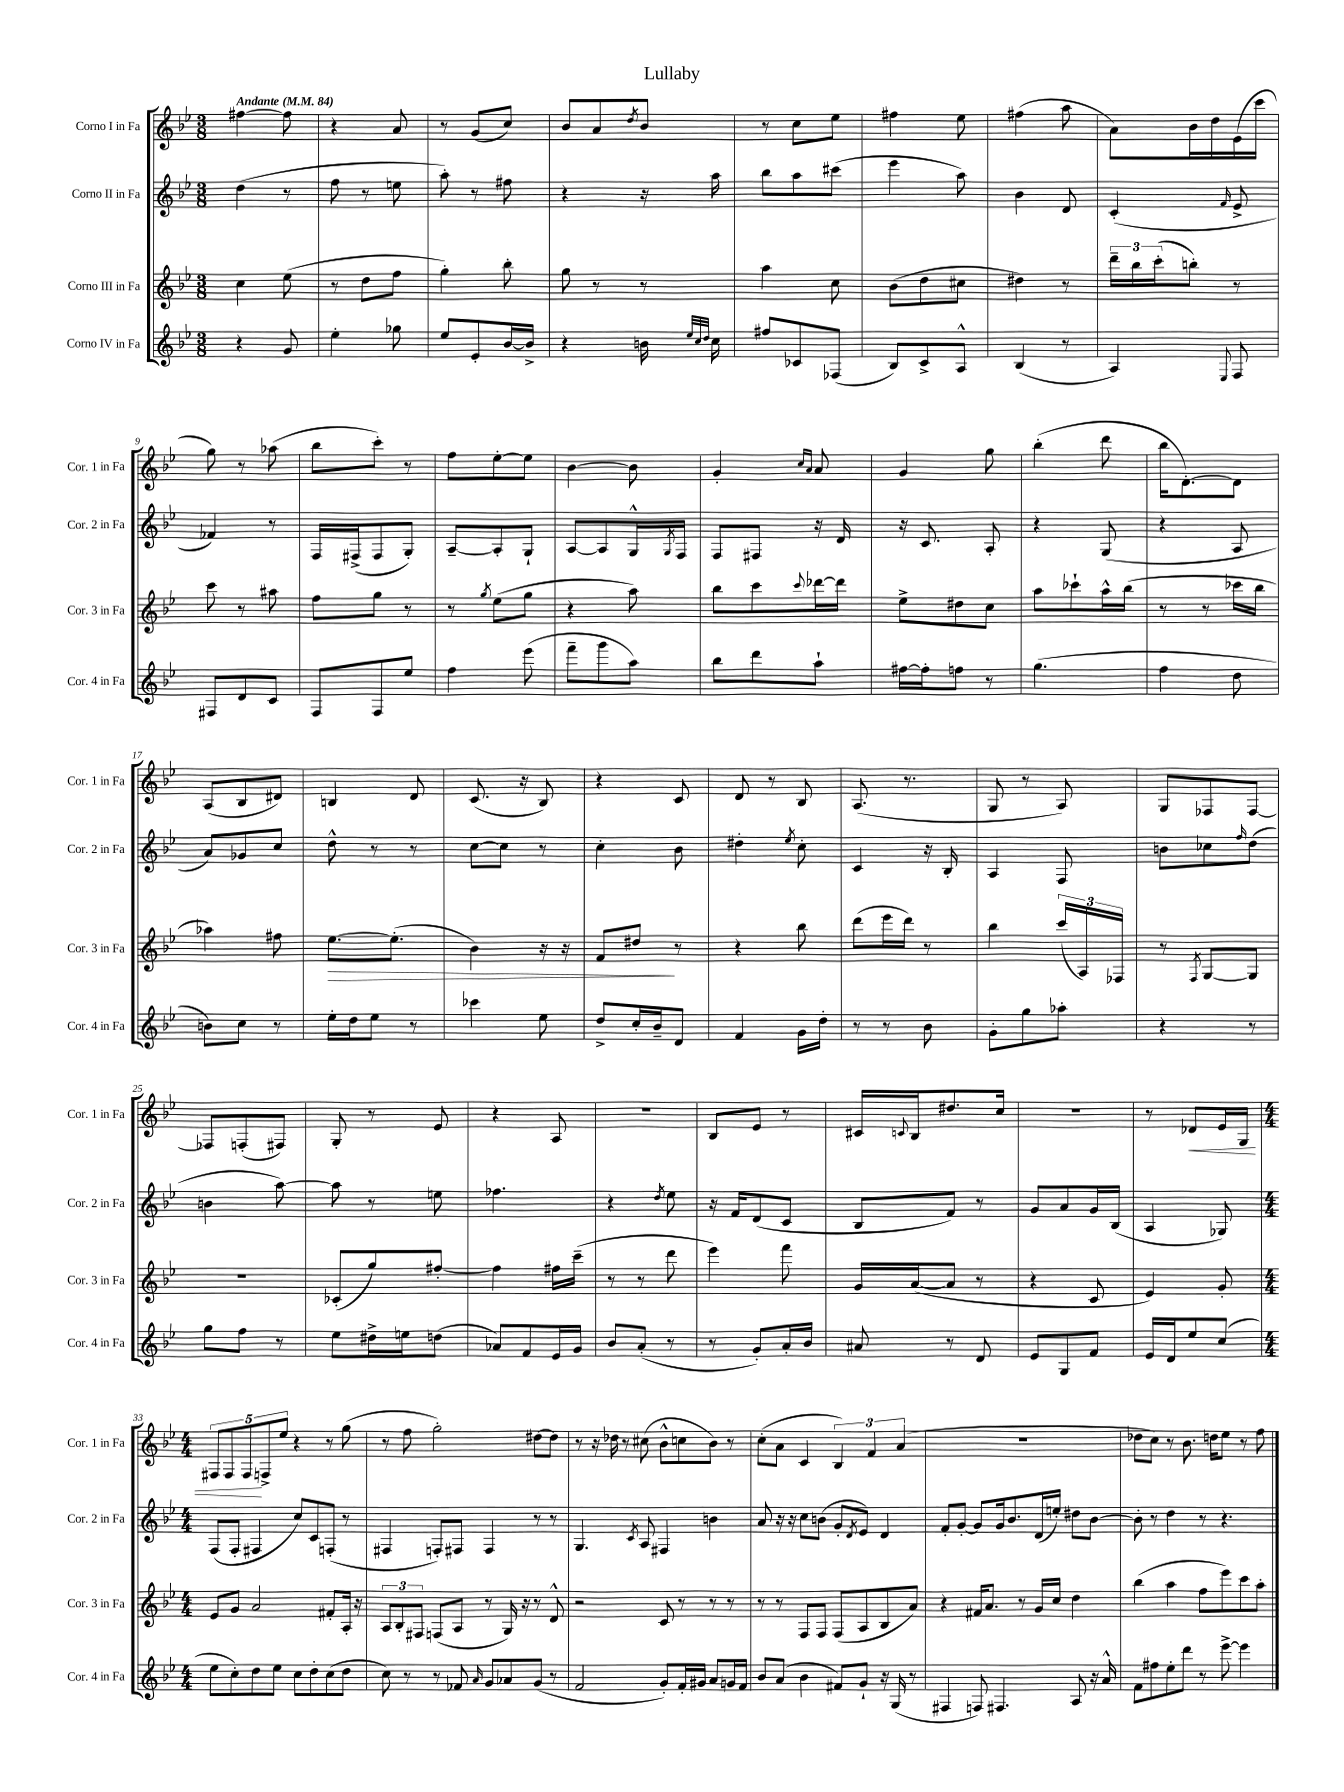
\header { title = "Lullaby" }
<<
\new StaffGroup <<
\new Staff = "s0" \with { instrumentName = "Corno I in Fa" shortInstrumentName = "Cor. 1 in Fa" } {
    \clef treble \key bes \major \numericTimeSignature \time 3/8 \tempo "Andante" 4 = 84
    fis''4~ fis''8 |
    r4 a'8 |
    r8 g'8( c''8) |
    bes'8 a'8 \acciaccatura { d''8 } bes'8 |
    r8 c''8 ees''8 |
    fis''4 ees''8 |
    fis''4( a''8 |
    a'8) bes'16 d''16 ees'16( c'''16 |
    g''8) r8 aes''8( |
    bes''8 c'''8-.) r8 |
    f''8 ees''8~-. ees''8 |
    bes'4~ bes'8 |
    g'4-. \grace { c''16 a'16 } a'8 |
    g'4 g''8 |
    bes''4-.( d'''8 |
    bes''16 d'8.~-.) d'8 |
    a8( bes8 dis'8) |
    b4 d'8 |
    c'8.( r16 bes8) |
    r4 c'8 |
    d'8 r8 bes8 |
    a8.( r8. |
    g8 r8 a8) |
    g8 fes8 fes8~ |
    fes8 f8-.( fis8) |
    g8-. r8 ees'8 |
    r4 a8 |
    R4. |
    bes8 ees'8 r8 |
    cis'16 \appoggiatura { c'8 } bes16 dis''8. c''16 |
    R4. |
    r8 des'8\< ees'16 g16 |
    \numericTimeSignature \time 4/4 \tuplet 5/4 { fis8 fis8 fis8\! f8-> ees''8 } r4 r8 g''8( |
    r8 f''8 g''2-.) dis''8~ dis''8 |
    r8 r16 des''16 r8 cis''8( bes'8-^ c''8 bes'8) r8 |
    c''8-.( a'8 c'4 \tuplet 3/2 { bes4) f'4 a'4( } |
    R1 |
    des''8 c''8) r8 bes'8. d''16 ees''8 r8 f''8 \bar "|." |
}
\new Staff = "s1" \with { instrumentName = "Corno II in Fa" shortInstrumentName = "Cor. 2 in Fa" } {
    \clef treble \key bes \major \numericTimeSignature \time 3/8
    d''4( r8 |
    f''8 r8 e''8 |
    a''8-.) r8 fis''8 |
    r4 r16 a''16 |
    bes''8 a''8 cis'''8( |
    ees'''4 a''8) |
    bes'4 d'8 |
    c'4-.( \grace { f'16 } ees'8-> |
    fes'4) r8 |
    f16 fis16->( fis8 g8-.) |
    a8~-- a8-. g8-! |
    a8~ a8 g16-^ \acciaccatura { g8 } f16 |
    f8 fis8 r16 d'16 |
    r16 c'8. a8-. |
    r4 g8( |
    r4 a8 |
    a'8) ges'8 c''8 |
    d''8-^ r8 r8 |
    c''8~ c''8 r8 |
    c''4-. bes'8 |
    dis''4-. \acciaccatura { ees''8 } c''8-. |
    c'4 r16 bes16-. |
    a4 f8 |
    b'8 ces''8 \grace { f''16 } d''8( |
    b'4 a''8~) |
    a''8 r8 e''8 |
    fes''4. |
    r4 \acciaccatura { d''8 } ees''8 |
    r16 f'16 d'8( c'8 |
    bes8 f'8) r8 |
    g'8 a'8 g'16 bes16( |
    a4 ges8) |
    \numericTimeSignature \time 4/4 f8( f8-. fis4 c''8) c'8 f8-.( r8 |
    fis4 f8-.) fis8 fis4 r8 r8 |
    g4. \acciaccatura { c'8 } a8 fis4 b'4 |
    a'8 r16 r16 c''8 b'8( g'8-. \acciaccatura { d'8 } ees'8) d'4 |
    f'8-. g'8~-. g'8 g'16 bes'8. d'16( e''16-.) dis''8 bes'8~ |
    bes'8-. r8 d''4 r8 r4. \bar "|." |
}
\new Staff = "s2" \with { instrumentName = "Corno III in Fa" shortInstrumentName = "Cor. 3 in Fa" } {
    \clef treble \key bes \major \numericTimeSignature \time 3/8
    c''4 ees''8( |
    r8 d''8 f''8 |
    g''4-.) bes''8-. |
    g''8 r8 r8 |
    a''4 c''8 |
    bes'8( d''8 cis''8 |
    dis''4) r8 |
    \tuplet 3/2 { d'''16-- bes''16 c'''16-.( } b''8-.) r8 |
    c'''8 r8 ais''8 |
    f''8 g''8 r8 |
    r8 \acciaccatura { g''8 } ees''8( g''8 |
    r4 a''8) |
    bes''8 c'''8 \appoggiatura { c'''8 } des'''16~ des'''16 |
    ees''8-> dis''8 c''8 |
    a''8 ces'''8-! a''16-^ bes''16( |
    r8 r8 ces'''16 bes''16 |
    aes''4) fis''8 |
    ees''8.~\> ees''8.-.( |
    bes'4) r16 r16 |
    f'8 dis''8\! r8 |
    r4 bes''8 |
    d'''8( ees'''16 d'''16) r8 |
    bes''4 \tuplet 3/2 { c'''16( a16) fes16 } |
    r8 \acciaccatura { f8 } g8~ g8 |
    r4. |
    ces'8-.( g''8) fis''8~-. |
    fis''4 fis''16 c'''16--( |
    r8 r8 d'''8 |
    ees'''4) f'''8 |
    g'16 a'16~( a'8 r8 |
    r4 c'8 |
    ees'4) g'8-. |
    \numericTimeSignature \time 4/4 ees'8 g'8 a'2 fis'8-. a16-. r16 |
    \tuplet 3/2 { a8 bes8-. fis8 } f8( a8 r8 g16) r16 r8 d'8-^ |
    r2 c'8 r8 r8 r8 |
    r8 r8 f8 f8 f8( a8 bes8 a'8) |
    r4 fis'16 a'8. r8 g'16 c''16 d''4 |
    bes''4( a''4 f''8 ees'''8) c'''8 a''8-. \bar "|." |
}
\new Staff = "s3" \with { instrumentName = "Corno IV in Fa" shortInstrumentName = "Cor. 4 in Fa" } {
    \clef treble \key bes \major \numericTimeSignature \time 3/8
    r4 g'8 |
    ees''4-. ges''8 |
    ees''8 ees'8-. bes'16~ bes'16-> |
    r4 b'16 \grace { ees''32 c''32 d''32 } c''16 |
    fis''8 ces'8 fes8( |
    bes8) c'8-> a8-^ |
    bes4( r8 |
    a4) \appoggiatura { ees8 } f8 |
    fis8 d'8 c'8 |
    f8 f8 ees''8 |
    f''4 ees'''8( |
    f'''8-- g'''8 a''8) |
    bes''8 d'''8 a''8-! |
    fis''16~ fis''16-. f''8 r8 |
    g''4.( |
    f''4 d''8 |
    b'8) c''8 r8 |
    ees''16-. d''16 ees''8 r8 |
    ces'''4 ees''8 |
    d''8-> c''16-. bes'16-- d'8 |
    f'4 g'16 d''16-. |
    r8 r8 bes'8 |
    g'8-. g''8 aes''8-. |
    r4 r8 |
    g''8 f''8 r8 |
    ees''8 dis''16-> e''16 d''8( |
    aes'8) f'8 ees'16 g'16 |
    bes'8 a'8-.( r8 |
    r8 g'8-.) a'16-. bes'16 |
    ais'8 r8 d'8 |
    ees'8 g8 f'8 |
    ees'16 d'16 ees''8 c''8( |
    \numericTimeSignature \time 4/4 ees''8 c''8-.) d''8 ees''8 c''8 d''8-. c''8( d''8 |
    c''8) r8 r8 fes'8 \grace { a'16 } g'8 aes'8 g'8( r8 |
    f'2 g'8-.) f'16-. gis'16 a'8 g'16 f'16 |
    bes'8 a'8( bes'4 fis'8) g'8-! r16 g16( r8 |
    fis4 f8) fis4. a8 r16 a'16-^ |
    f'8 fis''8 ees''8-. d'''8 r8 ees'''8~-> ees'''4 \bar "|." |
}
>>
>>
